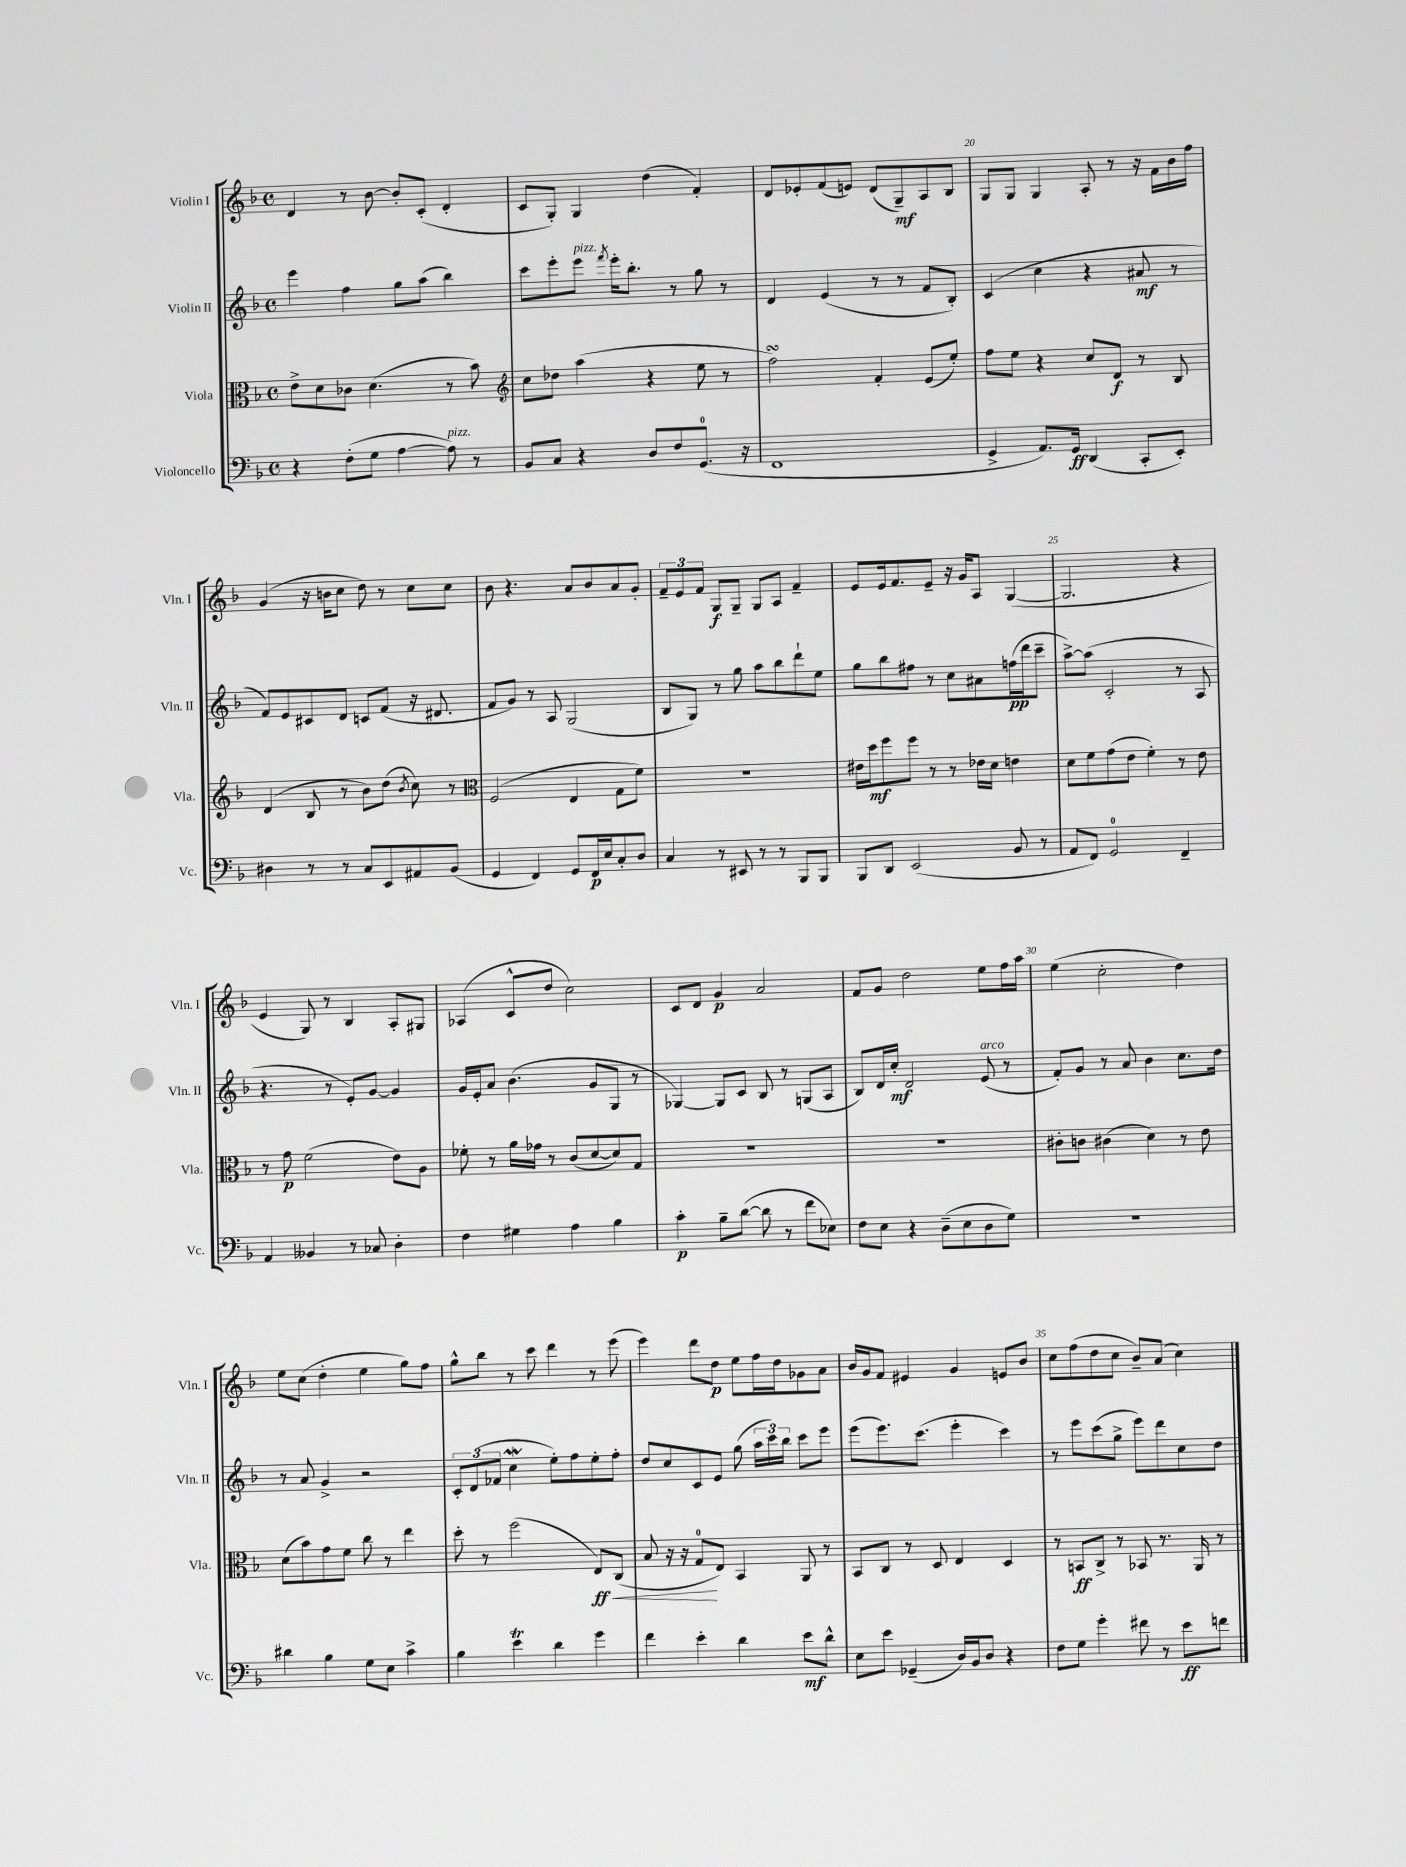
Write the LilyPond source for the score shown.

<<
\new StaffGroup <<
\new Staff = "s0" \with { instrumentName = "Violin I" shortInstrumentName = "Vln. I" } {
    \clef treble \key f \major \defaultTimeSignature \time 4/4
    \autoBeamOff d'4 r8 bes'8~ bes'8[-. c'8]-.( d'4-. |
    c'8[ g8]-.) g4 d''4( f'4-.) |
    d'8[ ees'8-. f'8( e'8]) d'8[( g8--\mf) a8 bes8] |
    g8[ g8] g4 a8-. r8 r16 f'16[ bes'16 f''16] |
    g'4( r16 b'16[ c''8] d''8) r8 c''8[ c''8] |
    bes'8 r4. a'8[ bes'8 a'8 g'8]-. |
    \tuplet 3/2 { f'8[-- e'8 f'8] } g8[\f g8]-- g8[ a8] f'4-- |
    e'8[ e'16 f'8. e'8]-- r16 g'16[ a8] g4~( |
    g2. r4 |
    e'4 g8) r8 bes4 a8[-. gis8] |
    aes4( c'8[-^ d''8] c''2) |
    c'8[ d'8] g'4\p a'2 |
    f'8[ g'8] d''2 e''8[ f''16 a''16] |
    e''4( c''2-. d''4) |
    e''8[ c''8]( d''4-. e''4 g''8[) f''8] |
    g''8[-^ bes''8] r8 c'''8 d'''4 r8 e'''8( |
    e'''4) d'''8[ d''8]\p e''8[ f''16 d''16 ges'8 a'8] |
    bes'16[ g'16 f'8] eis'4 g'4 e'8[ bes'8] |
    c''8[ f''8( d''8 c''8] bes'8[--) a'8]( c''4) \bar "|." |
}
\new Staff = "s1" \with { instrumentName = "Violin II" shortInstrumentName = "Vln. II" } {
    \clef treble \key f \major \defaultTimeSignature \time 4/4
    \autoBeamOff e'''4 f''4 g''8[ a''8]( bes''4) |
    c'''8[ e'''8-. e'''8]^\markup { \italic "pizz." } \acciaccatura { f'''8 } e'''16[-. bes''8.]-. r8 g''8 r8 |
    d'4 e'4( r8 r8 f'8[ bes8]-.) |
    c'4( c''4 r4 ais'8\mf r8 |
    f'8[) e'8 cis'8 d'8] c'8[ f'8]( r16 dis'8. |
    f'8[ g'8]) r8 a8 g2( |
    bes8[ g8]) r8 g''8 a''8[ bes''8 d'''8-! e''8] |
    g''8[ bes''8 fis''8] r8 c''8[ ais'8 f''16\pp( d'''16 c'''8]-- |
    a''8[~->) a''8]( c'2-. r8 a8 |
    r4. r8 e'8[-.) g'8]~ g'4 |
    g'16[ e'16-. a'8] bes'4.( g'8[ g8] r8 |
    ges4~) ges8[ c'8] bes8 r8 g8[( a8] |
    bes8[) d'16 c''16]-.\mf d'2 e'8^\markup { \italic "arco" }( r8 |
    f'8[-.) g'8] r8 a'8 bes'4 c''8.[ d''16] |
    r8 a'8 g'4-> r2 |
    \tuplet 3/2 { c'8[-. d'8( fes'8] } c''4\mordent e''8[-.) f''8 e''8-. f''8]-. |
    d''8[ c''8 c'8 e'8] g''8( \tuplet 3/2 { a''16[ c'''16) bes''16] } c'''8[ e'''8] |
    e'''8[( e'''8.) c'''8.]( e'''4-. c'''4) |
    r8 e'''8[ c'''8( g''8]-> e'''8[) d'''8 c''8 d''8] \bar "|." |
}
\new Staff = "s2" \with { instrumentName = "Viola" shortInstrumentName = "Vla." } {
    \clef alto \key f \major \defaultTimeSignature \time 4/4
    \autoBeamOff e'8[-> d'8 ces'8] d'4.( r8 bes'8) |
    \clef treble c''8[ des''8] a''4( r4 e''8 r8 |
    f''2\turn) f'4-. e'8[( e''8]-.) |
    f''8[ e''8] r4 c''8[ d'8]\f r8 bes8 |
    d'4( bes8 r8 bes'8[) d''8]( \acciaccatura { bes'8 } c''8) r8 |
    \clef alto f2( e4 g8[ f'8]) |
    r1 |
    eis'16[ d''16\mf f''8 f''8] r8 r8 ees'16[ d'16] e'4 |
    d'8[ f'8 g'8( e'8] f'4-.) r8 e'8 |
    r8 g'8\p f'2( e'8[) a8] |
    fes'8-. r8 a'16[ ges'16] r8 c'8[( d'8~ d'8) g8] |
    R1 |
    R1 |
    cis'8[-. c'8] cis'4( d'4) r8 e'8 |
    d'8[( bes'8) g'8 f'8] c''8 r8 e''4 |
    d''8-. r8 f''2( e8[\ff\<) c8]( |
    bes8 r16 r16 g8[-0\! e8]) bes,4 a,8 r8 |
    bes,8[ c8] r8 d8 e4 d4 |
    r8 b,8[\ff c8]-> r8 bes,8 r8. a,16 r8 \bar "|." |
}
\new Staff = "s3" \with { instrumentName = "Violoncello" shortInstrumentName = "Vc." } {
    \clef bass \key f \major \defaultTimeSignature \time 4/4
    \autoBeamOff r4 f8[-.( g8] a4~ a8^\markup { \italic "pizz." }) r8 |
    bes,8[ c8] r4 d8[ f8 g,8.]-0( r16 |
    f,1 |
    g,4-> a,8.[) g,16]\ff d,4( c,8[-. e,8]-.) |
    dis4 r8 r8 c8[ e,8 ais,8 bes,8]( |
    g,4 f,4) g,8[ f,16\p e16 c8-. d8] |
    c4 r8 eis,8 r8 r8 bes,,8[ bes,,8] |
    bes,,8[ d,8] e,2( bes,8 r8 |
    a,8[ f,8]) g,2-0 f,4-- |
    a,4 beses,4 r8 ces8 d4-. |
    f4 gis4 a4 bes4 |
    c'4-.\p bes8[-- d'8]~( d'8 r8 f'8[ ees8]) |
    f8[ e8] r4 d8[--( e8 d8 g8]) |
    R1 |
    dis'4 bes4 g8[ e8] c'4-> |
    bes4 e'4\trill d'4 g'4 |
    f'4 e'4-. d'4 e'8[\mf d'8]-^ |
    e8[ e'8] ges,4--( d16[) bes,16 d8] r4 |
    f8[ g8] g'4-. fis'8 r8 e'8[\ff f'8] \bar "|." |
}
>>
>>
\layout { \context { \Score currentBarNumber = #17 \override BarNumber.break-visibility = ##(#f #t #t) barNumberVisibility = #(every-nth-bar-number-visible 5) } }
